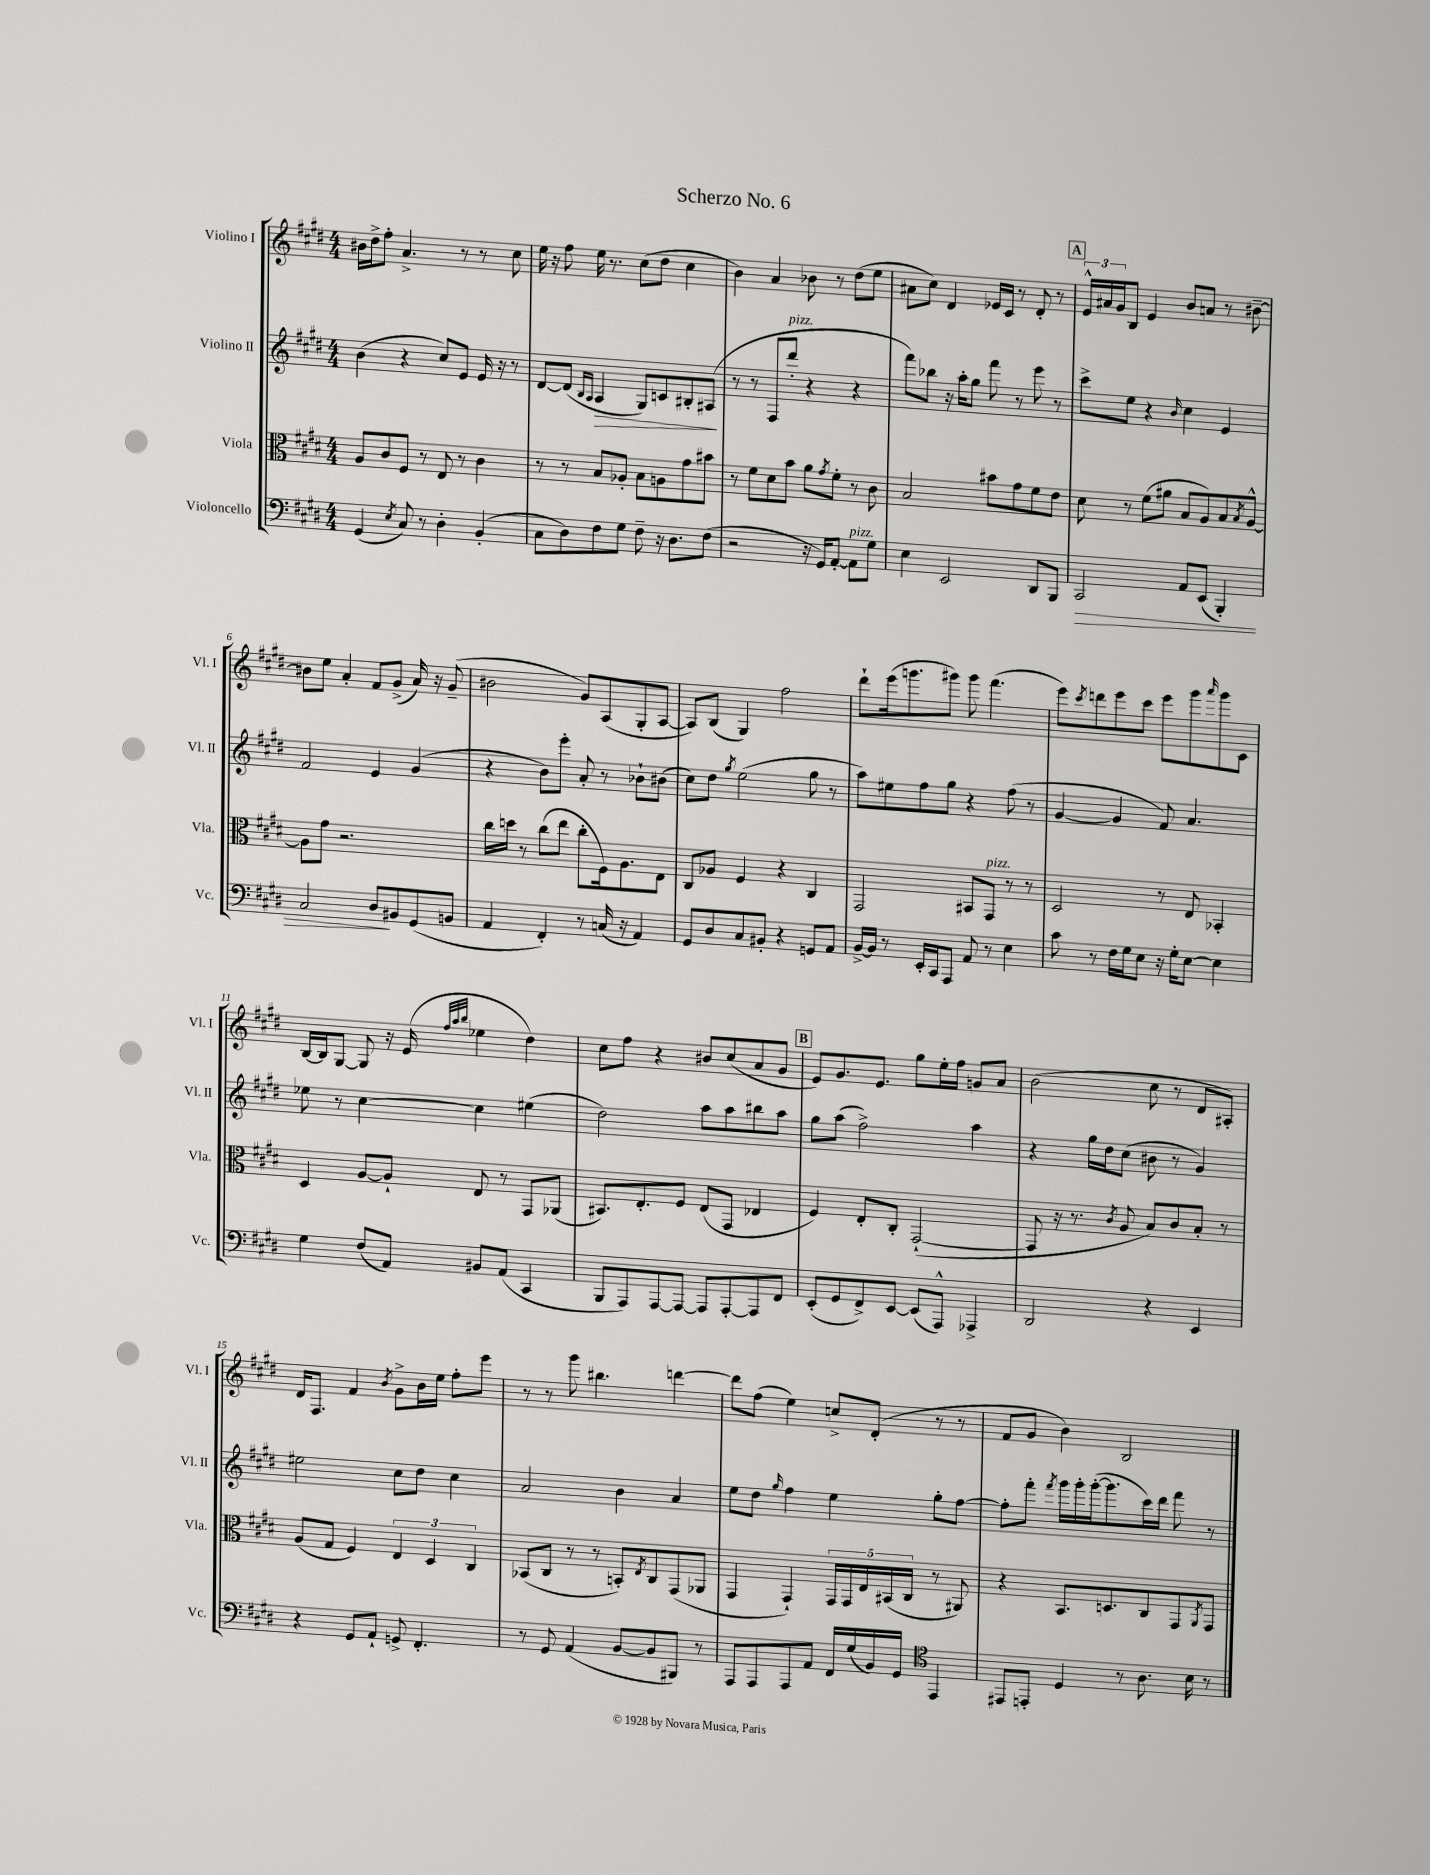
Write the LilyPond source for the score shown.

\header { title = "Scherzo No. 6" }
<<
\new StaffGroup <<
\new Staff = "s0" \with { instrumentName = "Violino I" shortInstrumentName = "Vl. I" } {
    \clef treble \key e \major \numericTimeSignature \time 4/4
    bis'16 dis''16-> fis''8-. a'4.-> r8 r8 cis''8 |
    e''16 r16 fis''8 e''16 r8. cis''8( dis''8 cis''4 |
    b'4) a'4 bes'8 r8 dis''8( e''8 |
    ais'8 cis''8) dis'4 ees'16 cis'16 r8 dis'8-. r8 |
    \mark \markup { \box "A" } \tuplet 3/2 { e'16-^ ais'16 gis'16 } b8 e'4 b'8 a'8 r8 bis'8~-- |
    bis'8 e''8 a'4-. fis'8 gis'8->( a'16) r16 gis'8--( |
    bis'2 gis'8) a8( gis8-. a8~ |
    a8) b8( gis4) fis''2 |
    dis'''8-! e'''16( g'''8. gis'''8) gis'''8 fis'''4.( |
    e'''8) \acciaccatura { cis'''8 } d'''8 e'''8 cis'''8 e'''8 gis'''8 \grace { a'''16 } gis'''8 cis'8 |
    b16~ b16 gis8~ gis8 r16 e'16( \grace { fis''32 a''32 b''32 } ees''4 dis''4) |
    cis''8 fis''8 r4 bis'8 cis''8( a'8 gis'8 |
    \mark \markup { \box "B" } e'8) gis'8. e'8. gis''8 e''16-. fis''16 g'8 a'8 |
    b'2( cis''8 r8 dis'8 ais8-.) |
    dis'16 fis8. fis'4 \acciaccatura { b'8 } gis'8-> b'16 e''16 fis''8-. e'''8 |
    r8 r8 gis'''8 bis''4. d'''4~ |
    d'''8 fis''8( e''4) c''8-> dis'8-.( r8 r8 |
    fis'8 gis'8 b'4) b2 \bar "|." |
}
\new Staff = "s1" \with { instrumentName = "Violino II" shortInstrumentName = "Vl. II" } {
    \clef treble \key e \major \numericTimeSignature \time 4/4
    b'4( r4 cis''8) e'8 e'16 r16 r8 |
    dis'8~ dis'8( \grace { b16 a16 } a4\> gis8) c'8 bis8-. ais8\!( |
    r8 r8 fis8 dis'''8-.^\markup { \italic "pizz." } r4 r4 |
    fis'''8) bes''8 r16 a''16-. gis''8 fis'''8 r8 e'''8 r8 |
    \mark \markup { \box "A" } cis'''8-> e''8 r4 \grace { b'16 } cis''4 e'4 |
    fis'2 e'4 gis'4( |
    r4 b'8) e'''8-. a'8-. r8 bes'8-! bis'8( |
    cis''8) dis''8 \acciaccatura { gis''8 } e''2( gis''8 r8 |
    a''8) eis''8 fis''8 gis''8 r4 fis''8( r8 |
    gis'4~ gis'4 fis'8) a'4. |
    ees''8 r8 cis''4~ cis''4 eis''4( |
    dis''2) a''8 a''8 bis''8 a''8 |
    \mark \markup { \box "B" } gis''8 a''8( fis''2->) a''4 |
    r4 gis''16 dis''16 cis''8( bis'8 r8 gis'4) |
    eis''2 cis''8 dis''8 cis''4 |
    a'2 b'4 a'4 |
    e''8 dis''8 \grace { gis''16 } fis''4 e''4 gis''8-. fis''8~ |
    fis''8-. fis'''8-. \acciaccatura { fis'''8 } gis'''16 gis'''16-. gis'''16~-.( gis'''8. cis'''16) dis'''16 fis'''8 r8 \bar "|." |
}
\new Staff = "s2" \with { instrumentName = "Viola" shortInstrumentName = "Vla." } {
    \clef alto \key e \major \numericTimeSignature \time 4/4
    a8 cis'8 fis8 r8 e8 r8 cis'4 |
    r8 r8 b8 aes8-. b8 a8 gis'8 bis'8 |
    r8 fis'8 dis'8 b'8 a'8 \acciaccatura { gis'8 } fis'8-. r8 cis'8 |
    b2 bis'8 gis'8 fis'8 e'8 |
    \mark \markup { \box "A" } dis'8 r8 fis'8( ais'8 b8 a8) b8 \acciaccatura { b8 } a8~-^ |
    a8 gis'8 r2. |
    cis''16 d''16 r8 cis''8( e''8 cis''8-. fis16) a8. e8 |
    cis8 aes8 fis4 r4 cis4 |
    gis,2 bis,8 gis,8^\markup { \italic "pizz." } r8 r8 |
    dis2 r8 e8 bes,4-. |
    dis4 a8~ a8-! e8 r8 gis,8 aes,8( |
    bis,8.) e8.-. fis8 e8( gis,8 ees4 |
    \mark \markup { \box "B" } fis4) e8-. cis8-. gis,2~-!( |
    gis,8 r16 r8. \acciaccatura { cis'8 } a8 b8) cis'8 b8-. r8 |
    a8( gis8 fis4) \tuplet 3/2 { e4 dis4 cis4 } |
    bes,8( cis8 r8 r8 b,8-.) \acciaccatura { e8 } cis8 gis,8( aes,8 |
    gis,4 gis,4-!) \tuplet 5/4 { gis,16 gis,16 e16 bis,16( cis16 } r8 ais,8) |
    r4 b,8. d8. cis8 gis,8 \acciaccatura { a,8 } gis,8 \bar "|." |
}
\new Staff = "s3" \with { instrumentName = "Violoncello" shortInstrumentName = "Vc." } {
    \clef bass \key e \major \numericTimeSignature \time 4/4
    gis,4( \acciaccatura { e8 } cis8) r8 dis4-. b,4-.( |
    cis8 dis8) fis8 gis8 fis8-- r16 dis8. fis8( |
    r2 r16 gis,16) a,8~-. a,8^\markup { \italic "pizz." } gis8 |
    e4 e,2 dis,8 b,,8 |
    \mark \markup { \box "A" } cis,2\> a,8 e,8( b,,4-.) |
    cis2 dis8\! bis,8 gis,8( b,8 |
    a,4 fis,4-.) r8 c16( r16 a,4) |
    gis,8 dis8 cis8 bis,8-. r4 g,8 a,8 |
    b,16~-> b,16 r8 e,16-. cis,16 a,,8 a,8 r8 e4 |
    cis'8 r8 fis16 gis16 e8 r16 gis16-. e8~ e4 |
    gis4 fis8( a,8) bis,8 a,8( cis,4 |
    b,,8 a,,8) a,,8~ a,,8~ a,,8 a,,8~-. a,,8 fis,8 |
    \mark \markup { \box "B" } e,8-.( gis,8 fis,8->) e,8~ e,8( a,,8-^) aes,,4-> |
    dis,2 r4 e,4 |
    r4 gis,8 a,8-! g,8-> fis,4.-. |
    r8 gis,8 a,4( b,8~ b,8 bis,,8) r8 |
    a,,8 a,,8 a,,8 a,8 fis,16 gis16( b,16) gis,16 \clef tenor e,4 |
    eis,8 e,8-. dis4 r8 a8. b16 r8 \bar "|." |
}
>>
>>
